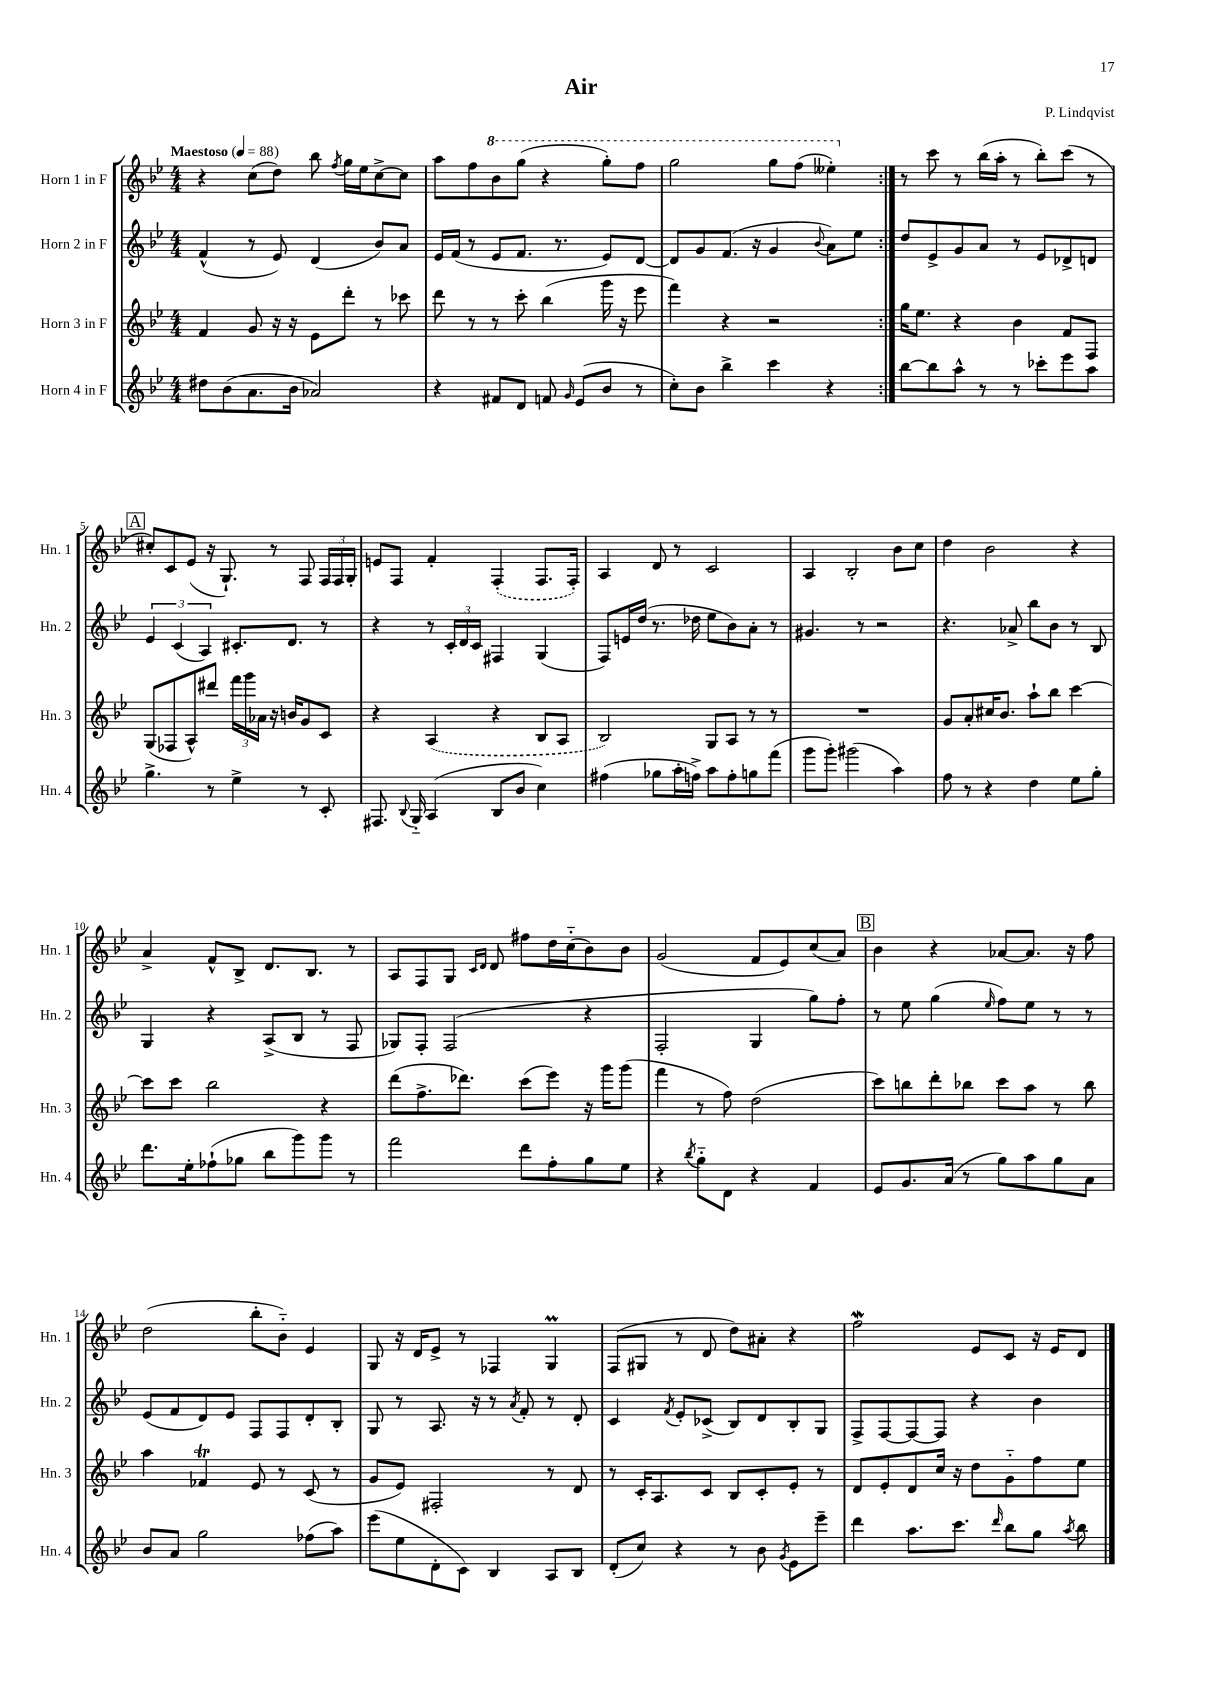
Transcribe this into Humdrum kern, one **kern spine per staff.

**kern	**kern	**kern	**kern
*staff4	*staff3	*staff2	*staff1
*clefG2	*clefG2	*clefG2	*clefG2
*k[b-e-]	*k[b-e-]	*k[b-e-]	*k[b-e-]
*M4/4	*M4/4	*M4/4	*M4/4
*MM88	*MM88	*MM88	*MM88
8dd#	4f	(4f^^	4r
(8b-	.	.	.
8.a	8g	8r	(8cc
.	16r	8e-)	8dd)
16b-	16r	.	.
2a-)	8e-	(4d	8bb-
.	.	.	8qff
.	8ddd'	.	16gg
.	.	.	16ee-
.	8r	8b-)	[8cc^
.	8ccc-	8a	8cc]
=	=	=	=
4r	8ddd	16e-	8aa
.	.	(16f	.
.	8r	8r	8ff
8f#	8r	8e-	8bb-
8d	8ccc'	8.f	(8ggg
8f	(4bb-	.	4r
.	.	8.r	.
16qqg	.	.	.
(8e-	.	.	.
8b-	16ggg	8e-)	8ggg')
.	16r	.	.
8r	8eee-	[8d	8fff
=	=	=	=
8cc')	4fff)	8d]	2ggg
8b-	.	8g	.
4bb-^	4r	(8.f	.
.	.	16r	.
4ccc	2r	4g	8ggg
.	.	.	(8fff
.	.	8qqb-	.
4r	.	8a)	4eee--')
.	.	8ee-	.
=:|!	=:|!	=:|!	=:|!
[8bb-	16gg	8dd	8r
.	8.ee-	.	.
8bb-]	.	8e-^	8ccc
8aa^^	4r	8g	8r
8r	.	8a	(16bb-
.	.	.	16aa'
8r	4b-	8r	8r
8ccc-'	.	8e-	8bb-')
8eee-	8f	8d-^	(8ccc
8aa	8F	8d	8r
=	=	=	=
4.gg^	(8G	6e-	8cc#')
.	8F-	.	8c
.	.	(6c	.
.	8A^^)	.	(8e-
.	.	6A)	.
8r	8ddd#	.	16r
.	.	.	8.G`)
4ee-^	24fff	8.c#'	.
.	24ggg	.	.
.	24a-	.	.
.	16r	.	8r
.	16b	8.d	.
8r	8g	.	8F
8c'	8c	8r	24F
.	.	.	24F
.	.	.	24G'
=	=	=	=
8.F#	4r	4r	8e
.	.	.	8F
8qqB-	.	.	.
16G'~	.	.	.
(4A	(4A	8r	4f'
.	.	24c'	.
.	.	24d	.
.	.	24c	.
8B-	4r	4F#	(4F'
8b-	.	.	.
4cc)	8B-	(4G	8.F
.	8A	.	.
.	.	.	16F')
=	=	=	=
(4ff#	2B-)	8F)	4A
.	.	16e	.
.	.	(16dd	.
8gg-	.	8.r	8d
16aa'	.	.	8r
16ff^)	.	16dd-	.
8aa	8G	8ee-	2c
8ff'	8A	8b-)	.
8gg	8r	8a'	.
(8fff	8r	8r	.
=	=	=	=
8ggg	1r	4.g#	4A
8ggg')	.	.	.
(2ggg#	.	.	2B-'
.	.	8r	.
.	.	2r	.
4aa)	.	.	8b-
.	.	.	8cc
=	=	=	=
8ff	8g	4.r	4dd
8r	8a'	.	.
4r	16cc#	.	2b-
.	8.b-	.	.
.	.	8a-^	.
4dd	8aa`	8bb-	.
.	8bb-	8b-	.
8ee-	[4ccc	8r	4r
8gg'	.	8B-	.
=	=	=	=
8.ddd	8ccc]	4G	4a^
.	8ccc	.	.
16ee-'	.	.	.
(8ff-`	2bb-	4r	8f^^
8gg-	.	.	8B-^
8bb-	.	(8A^	8.d
8ggg)	.	8B-	.
.	.	.	8.B-
8ggg	4r	8r	.
8r	.	8F	8r
=	=	=	=
2fff	(8ddd	8G-)	8A
.	8.ff^	8F'	8F
.	.	(2F	8G
.	8.ddd-)	.	.
.	.	.	16qqc
.	.	.	16qqd
.	.	.	8d
8ddd	(8ccc	.	8ff#
8ff'	8eee-)	.	16dd
.	.	.	(16cc'~
8gg	16r	4r	8b-)
.	16ggg	.	.
8ee-	(8ggg	.	8b-
=	=	=	=
4r	4fff	2F'	(2g
8qbb-	.	.	.
8gg'~	8r	.	.
8d	8ff)	.	.
4r	(2dd	4G	8f
.	.	.	8e-)
4f	.	8gg)	(8cc
.	.	8ff'	8a)
=	=	=	=
8e-	8ccc)	8r	4b-
8.g	8bb	8ee-	.
.	8ddd'	(4gg	4r
(16a	.	.	.
8r	8bb-	.	.
.	.	16qqee-	.
8gg)	8ccc	8ff)	[8a-
8aa	8aa	8ee-	8.a-]
8gg	8r	8r	.
.	.	.	16r
8a	8bb-	8r	8ff
=	=	=	=
8b-	4aa	(8e-	(2dd
8a	.	8f	.
2gg	4f-	8d)	.
.	.	8e-	.
.	8e-	8F	8bb-'
.	8r	8F	8b-'~)
(8ff-	(8c	8d'	4e-
8aa)	8r	8B-'	.
=	=	=	=
(8eee-	8g	8G	8G
8ee-	8e-)	8r	16r
.	.	.	16d
8d'	2F#'	8.A	8e-^
8c)	.	.	8r
.	.	16r	.
4B-	.	8r	4F-
.	.	8qa	.
.	.	8f'	.
8A	8r	8r	4G
8B-	8d	8d'	.
=	=	=	=
(8d'	8r	4c	(8F
8cc)	16c'	.	8G#
.	8.A	.	.
.	.	8qf	.
4r	.	8e-'	8r
.	8c	(8c-^	8d
8r	8B-	8B-)	8dd)
8b-	8c'	8d	8a#'
8qg	.	.	.
8e-	8e-'	8B-'	4r
8eee-~	8r	8G	.
=	=	=	=
4ddd	8d	8F^	2ff
.	8e-'	[8F	.
8.aa	8d	8F_	.
.	16cc	8F]	.
8.ccc	16r	.	.
.	8dd	4r	8e-
16qqddd	.	.	.
8bb-	8g'~	.	8c
8gg	8ff	4b-	16r
.	.	.	16e-
8qaa	.	.	.
8bb-	8ee-	.	8d
==	==	==	==
*-	*-	*-	*-
